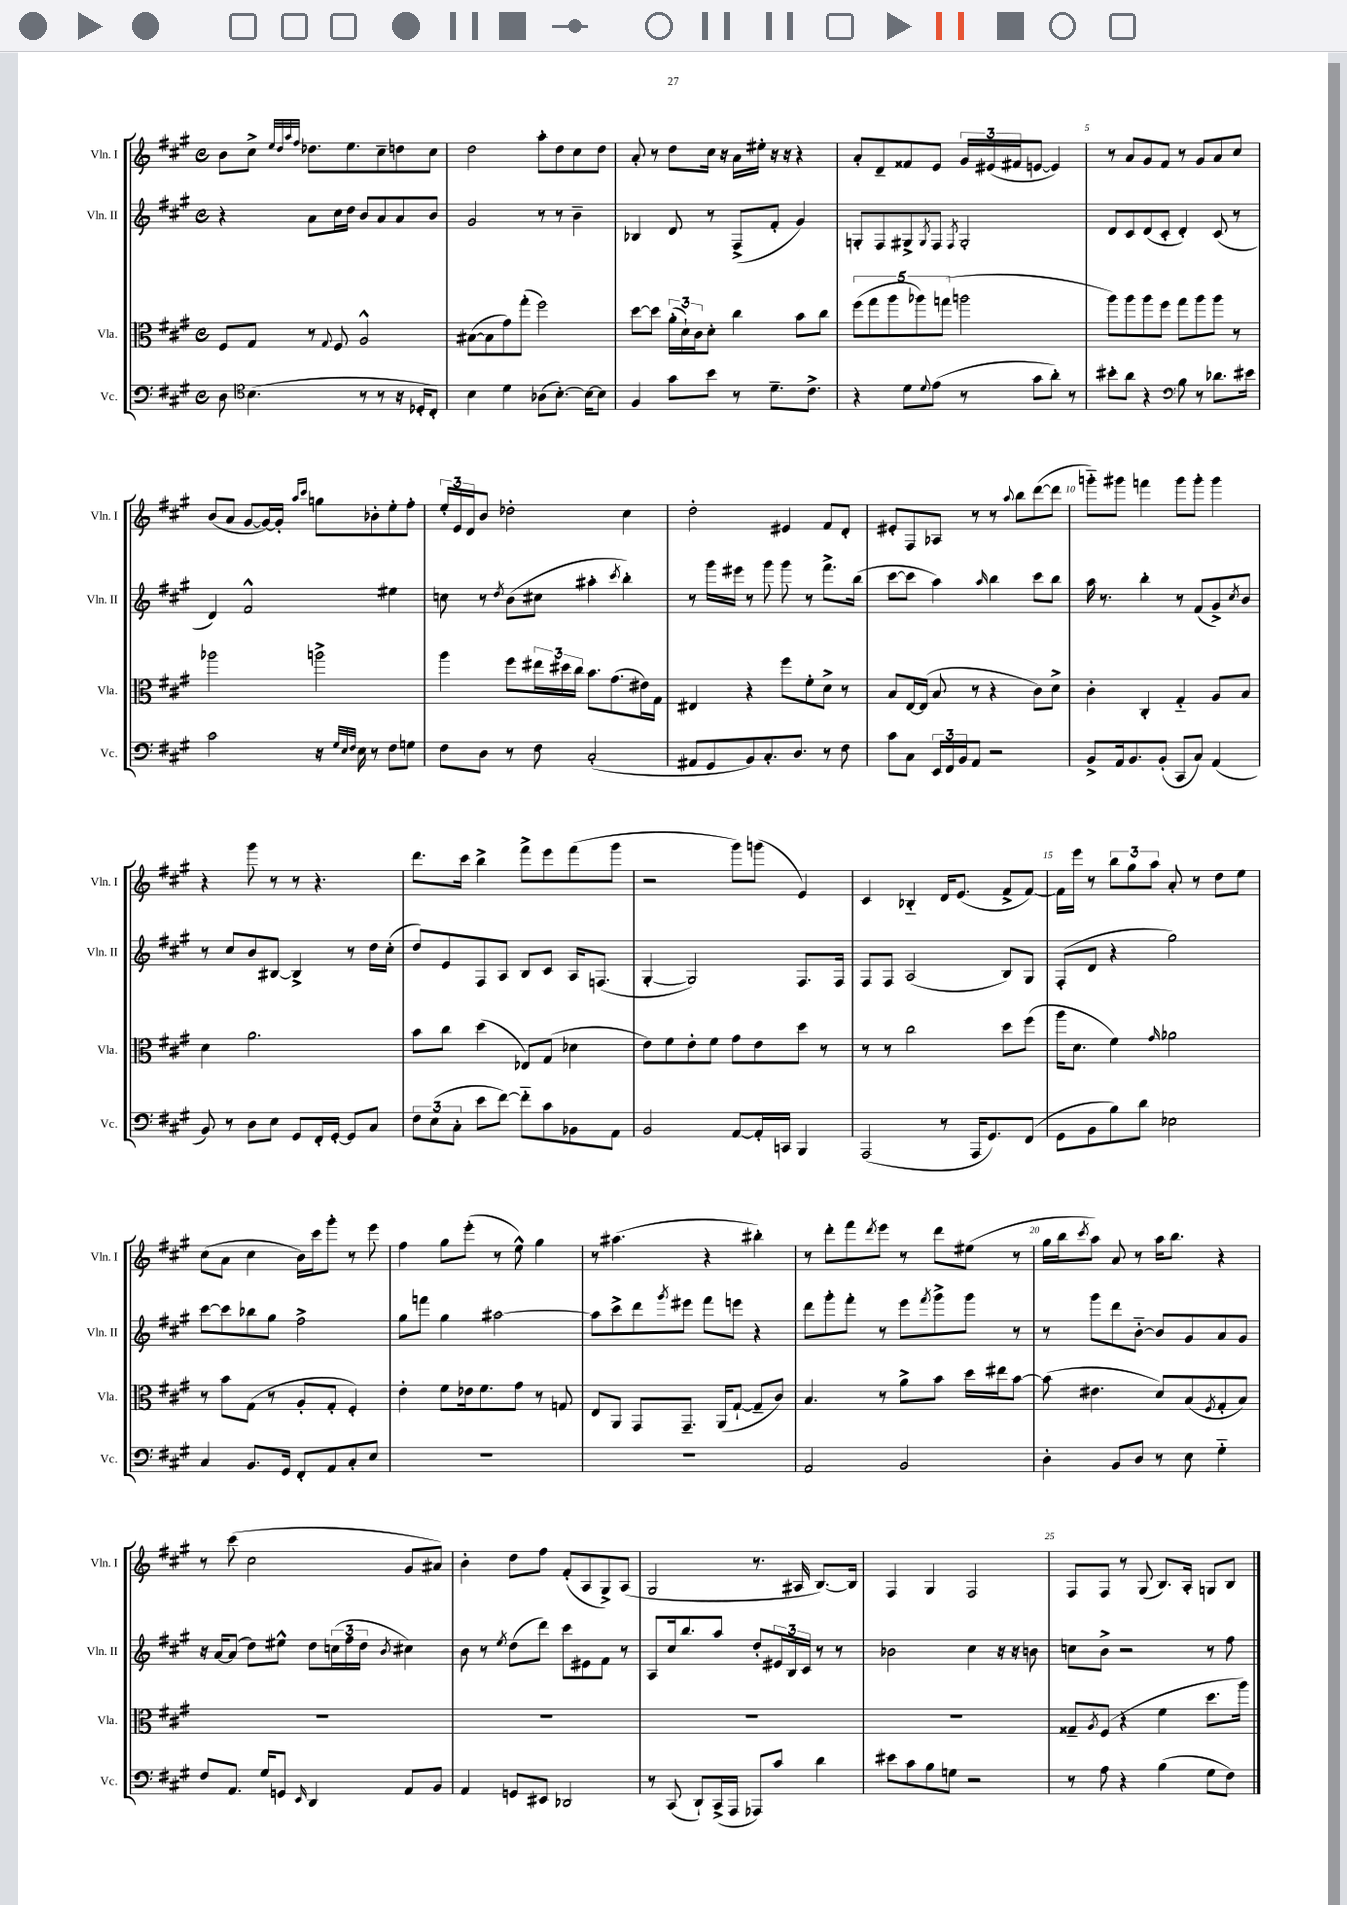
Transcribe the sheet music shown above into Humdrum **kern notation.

**kern	**kern	**kern	**kern
*part4	*part3	*part2	*part1
*staff4	*staff3	*staff2	*staff1
*I"Vc.	*I"Vla.	*I"Vln. II	*I"Vln. I
*I'Vc.	*I'Vla.	*I'Vln. II	*I'Vln. I
*clefF4	*clefC3	*clefG2	*clefG2
*k[f#c#g#]	*k[f#c#g#]	*k[f#c#g#]	*k[f#c#g#]
*M4/4	*M4/4	*M4/4	*M4/4
*met(c)	*met(c)	*met(c)	*met(c)
=1	=1	=1	=1
8D\	8F#/L	4r	8b\L
*clefC4	*	*	*
(4.B\	8G#/J	.	8cc#^\J
.	.	.	32qqee/LLL
.	.	.	32qqdd/
.	.	.	32qqaa/
.	.	.	32qqff#/JJJ
.	8r	8a\L	8.dd-X\L
.	8qqG#/	.	.
.	8F#/	16cc#\L	.
.	.	16dd\JJ	8.ee\
8r	2A^^/	8b/L	.
8r	.	8a/	8cc#~\
16r	.	8a/	8ddn\
16D-X'/KL	.	.	.
8C#'/J)	.	8b/J	8cc#\J
=2	=2	=2	=2
4B\	([8B#X\L	2g#/	2dd\
.	8B#\]	.	.
4d\	8g#\)	.	.
.	(8gg#'\J	.	.
(8A-X\L	2ff#\)	8r	8aa'\L
[8.B'\J)	.	8r	8dd\
.	.	4b~\	8cc#\
16B\KL_	.	.	.
8B\J]	.	.	8dd\J
=3	=3	=3	=3
4F#/	[8dd\L	4B-X/	8a'/
.	8dd\J]	.	8r
8g#\L	(24a'\LL	8d/	8dd\L
.	24d`\)	.	.
.	24c#\J	.	.
8b\J	8d'\J	8r	16cc#\Jk
.	.	.	16r
8r	4cc#\	(8F#^/L	16a\LL
.	.	.	16ee#X'\JJ
8.d~\L	.	8f#'/J	16r
.	.	.	16r
.	8b\L	4g#/)	4r
8.c#^\J	.	.	.
.	8cc#\J	.	.
=4	=4	=4	=4
4r	(10ff#\L	8Gn'/L	8a'/L
.	10gg#\	.	.
.	.	8F#/	8d~/
.	10aa\	.	.
8d\L	.	8G#X^/	8f##X/
.	10aa-X\)	.	.
8qqd/	.	8qG#/	.
(8e\J	.	8F#/J	8e/J
.	(10ggn\J	.	.
.	.	8qF#/	.
8r	2aan\	2G#'/	24g#/LL
.	.	.	(24e#X/
.	.	.	24f#X/J
8g#\L	.	.	[8en/J
8a'\J)	.	.	4e/])
8r	.	.	.
=5	=5	=5	=5
8b#X'\L	8aa\L)	8d/L	8r
8a\J	8aa\	8c#/	8a/L
4r	8aa\	(8d/	8g#/
.	8ff#\J	8c#'/J	8f#/J
*clefF4	*	*	*
8B\	8gg#\L	4d'/)	8r
8r	8aa\	.	8g#/L
8.d-X\L	8aa\J	(8c#/	8a/
.	8r	8r	8cc#/J
16e#X\Jk	.	.	.
!!LO:LB:g=z
=6	=6	=6	=6
2c#\	2aa-X\	4d/)	(8b/L
.	.	.	8a/J
.	.	2f#^^/	[8g#/L
.	.	.	16g#/L_)
.	.	.	16g#'/JJ]
.	.	.	16qqaa/LL
.	.	.	16qqccc#/JJ
16r	2aan^\	.	8ggn\L
32qqG#/LLL	.	.	.
32qqE/	.	.	.
32qqF#/JJJ	.	.	.
16E\	.	.	.
8r	.	.	8b-X'\
8F#\L	.	4ee#X\	8ee'\
8Gn\J	.	.	8ff#'\J
=7	=7	=7	=7
8F#\L	4aa\	8ccn\	24ee'/LL
.	.	.	24e/
.	.	.	24d/J
8D\J	.	8r	8b/J
.	.	8qdd/	.
8r	8ff#\L	(8b\L	2dd-X'\
8F#\	24ee#X\L	8cc#X\J	.
.	24dd#X\	.	.
.	24cc#\JJ	.	.
(2C#'/	8.b\L	4aa#X'\	.
.	(8.g#\	.	.
.	.	8qccc#/	.
.	.	4bb'\)	4cc#\
.	16e#X\L)	.	.
.	16G#\JJ	.	.
=8	=8	=8	=8
8AA#X/L	4E#X/	8r	2dd'\
8GG#/	.	16ggg#\LL	.
.	.	16eee#X\JJ	.
8BB/)	4r	8r	.
8.C#'/	.	8ggg#\	.
.	8ff#\L	8ggg#\	4e#X/
8.D/J	.	.	.
.	8f#'\	8r	.
8r	8d^\J	8.fff#^\L	8f#/L
8F#\	8r	.	8d'/J
.	.	(16bb\Jk	.
=9	=9	=9	=9
8c#\L	8B/L	[8ccc#\L	8e#X'/L
8C#\J	[16E/L	8ccc#\J]	8F#/
.	(16E/JJ]	.	.
24EE/LL	8B/	4aa\)	8A-X/J
24FF#/	.	.	.
24BB/J	.	.	.
8AA/J	8r	.	8r
.	.	16qqaa/	.
2r	4r	4bb\	8r
.	.	.	8qqaa/
.	.	.	8bb\L
.	8c#\L)	8ccc#\L	([8ddd\
.	8d^\J	8bb\J	8ddd\J]
=10	=10	=10	=10
8BB^/L	4c#'\	16aa\	8gggn\L)
.	.	8.r	.
16AA/k	.	.	8ggg#X\J
8.BB/	.	.	.
.	4C#'/	4bb'\	4fffn\
(8BB'/J	.	.	.
8CC#/L	4G#/	8r	8ggg#\L
8C#/J)	.	(8f#/L	8ggg#'\J
(4AA/	8A/L	8g#^/)	4ggg#\
.	.	8qcc#/	.
.	8B/J	8b/J	.
!!LO:LB:g=z
=11	=11	=11	=11
8BB/)	4d\	8r	4r
8r	.	8cc#/L	.
8D\L	2.a\	8b/	8ggg#\
8E\J	.	[8B#X/J	8r
8GG#/L	.	4B#^/]	8r
16FF#'/L	.	.	4.r
[16GG#'/JJ	.	.	.
8GG#/L]	.	8r	.
8C#/J	.	16dd\LL	.
.	.	(16cc#'\JJ	.
=12	=12	=12	=12
12F#\L	8b\L	8dd/L)	8.ddd\L
(12E\	.	.	.
.	8cc#\J	8e/	.
12C#'\J	.	.	.
.	.	.	16ccc#\Jk
8e\L	(4dd\	8F#/	4bb^\
[8f#\J)	.	8A/J	.
8f#\L]	8E-X/L)	8B/L	8fff#^\L
8c#\	(8G#/J	8c#/J	8eee\
8BB-X\	4d-X\	16A/KL	(8fff#\
.	.	(8.Fn/J	.
8AA\J	.	.	8ggg#\J
=13	=13	=13	=13
2BB/	8e\L)	[4G#'/	2r
.	8f#\	.	.
.	8e'\	2G#/])	.
.	8f#\J	.	.
[8AA/L	8g#\L	.	8ggg#\L)
16AA'/L]	8e\	.	(8gggn\J
16CCn/JJ	.	.	.
4BBB/	8dd\J	8.F#/L	4e/)
.	8r	.	.
.	.	16F#/Jk	.
=14	=14	=14	=14
(2AAA/	8r	8F#/L	4c#/
.	8r	8F#/J	.
.	2cc#\	(2A/	4B-X/
8r	.	.	16d/KL
.	.	.	(8.e/J
16AAA/KL	.	.	.
8.GG#/)	.	.	.
.	8dd\L	8B/L)	8f#^/L
(8FF#/J	(8ff#\J	8G#/J	[8f#/J)
=15	=15	=15	=15
8GG#\L	16aa\KL	(8F#'/L	16f#\LL]
.	8.d\J	.	16eee\JJ
8BB\	.	8d/J	8r
8B\)	4f#\)	4r	12bb\L
.	.	.	12gg#\
8d\J	.	.	.
.	.	.	12aa\J
.	16qqg#/	.	.
2E-X\	2a-X\	2gg#\)	8a'/
.	.	.	8r
.	.	.	8dd\L
.	.	.	8ee\J
!!LO:LB:g=z
=16	=16	=16	=16
4C#/	8r	[8ccc#\L	(8cc#\L
.	8b\L	8ccc#\]	8a\J
8.BB/L	(8G#\J	8bb-X\	4cc#\
.	8r	8gg#\J	.
16GG#/Jk	.	.	.
8FF#'/L	8A'/L	2ff#^\	16b\LL)
.	.	.	16ccc#\J
8AA/	8G#'/J	.	8ggg#'\J
8C#'/	4F#'/)	.	8r
8E/J	.	.	8eee\
=17	=17	=17	=17
1r	4e'\	8gg#\L	4ff#\
.	.	8fffn\J	.
.	8f#\L	4gg#\	8gg#\L
.	16e-X\k	.	(8eee'\J
.	8.f#\	.	.
.	.	[2aa#X\	8r
.	8g#\J	.	8ee^^\)
.	8r	.	4gg#\
.	8Gn/	.	.
=18	=18	=18	=18
1r	8E/L	8aa#\L]	8r
.	8AA/J	8ccc#^\	(4.aa#X\
.	8GG#/L	8ddd\	.
.	.	8qggg#/	.
.	8.GG#~/J	8eee#X\J	.
.	.	8fff#\L	4r
.	(16AA/KL	.	.
.	[8G#`/J	8eeen\J	.
.	8G#~/L]	4r	4bb#X'\)
.	8c#/J)	.	.
=19	=19	=19	=19
2AA/	4.B/	8ddd\L	8r
.	.	8ggg#'\	8ddd'\L
.	.	8fff#'\J	8fff#\
.	.	.	8qddd/
.	8r	8r	8eee\J
2BB/	8a^\L	8eee\L	8r
.	.	8qfff#/	.
.	8b\J	8ggg#^\	8ddd\L
.	16dd\LL	8ggg#\J	(8ee#X\J
.	16ee#X\J	.	.
.	[8b\J	8r	8r
=20	=20	=20	=20
4D'\	(8b\]	8r	16gg#\LL
.	.	.	16bb\J
.	.	.	8qccc#/
.	4.e#X\	8ggg#\L	8aa\J)
8BB/L	.	8ddd\	8a/
8D/J	.	[8b\J	8r
8r	8d/L)	8b/L]	16aa\KL
.	.	.	8.bb\J
8E\	(8B/	8g#/	.
.	8qF#/	.	.
4G#\	8G#'/	8a/	4r
.	8B/J)	8g#/J	.
!!LO:LB:g=z
=21	=21	=21	=21
8F#/L	1r	16r	8r
.	.	[16a/KL	.
8.AA/J	.	(8a/J]	(8ccc#\
.	.	8dd\L)	2cc#\
16G#/KL	.	.	.
8GGn/J	.	8ee#X^^\J	.
16qqEE/	.	.	.
4DD/	.	8dd\L	.
.	.	(24ccn\L	.
.	.	24ff#\	.
.	.	24dd\JJ	.
.	.	8qb/	.
8AA/L	.	4cc#X\)	8g#/L
8BB/J	.	.	8a#X/J)
=22	=22	=22	=22
4AA/	1r	8b\	4b'\
.	.	8r	.
.	.	8qee/	.
8GGn/L	.	(8dd\L	8dd\L
8EE#X/J	.	8ddd\J)	8ff#\J
2DD-X/	.	8ccc#\L	(8f#'/L
.	.	8e#X\	8A/
.	.	8f#\J	8G#^/)
.	.	8r	(8A/J
=23	=23	=23	=23
8r	1r	8A/L	2G#/
(8CC#/	.	16cc#/k	.
.	.	8.bb/	.
8DD`/L)	.	.	.
(16CC#^/L	.	8aa/J	.
16AAA/JJ	.	.	.
8AAA-X/L)	.	8dd'/L	8.r
8c#/J	.	24e#X/L	.
.	.	24B/	.
.	.	.	16A#X/
.	.	24c#/JJ	.
4d\	.	8r	[8.B/L)
.	.	8r	.
.	.	.	16B/Jk]
=24	=24	=24	=24
8e#X\L	1r	2b-X\	4F#/
8c#\	.	.	.
8B\	.	.	4G#/
8Gn\J	.	.	.
2r	.	4cc#\	2F#/
.	.	16r	.
.	.	16r	.
.	.	8bn\	.
=25	=25	=25	=25
8r	8G##X~/L	8ccn\L	8F#/L
.	8qA/	.	.
8A\	(8F#/J	8b^\J	8F#/J
4r	4r	2r	8r
.	.	.	(8G#/
(4B\	4f#\	.	8.B/L)
.	.	.	16A'/Jk
8G#\L	8.dd\L	8r	8Gn/L
8F#\J)	.	8ff#\	8B/J
.	16aa\Jk)	.	.
==	==	==	==
*-	*-	*-	*-
